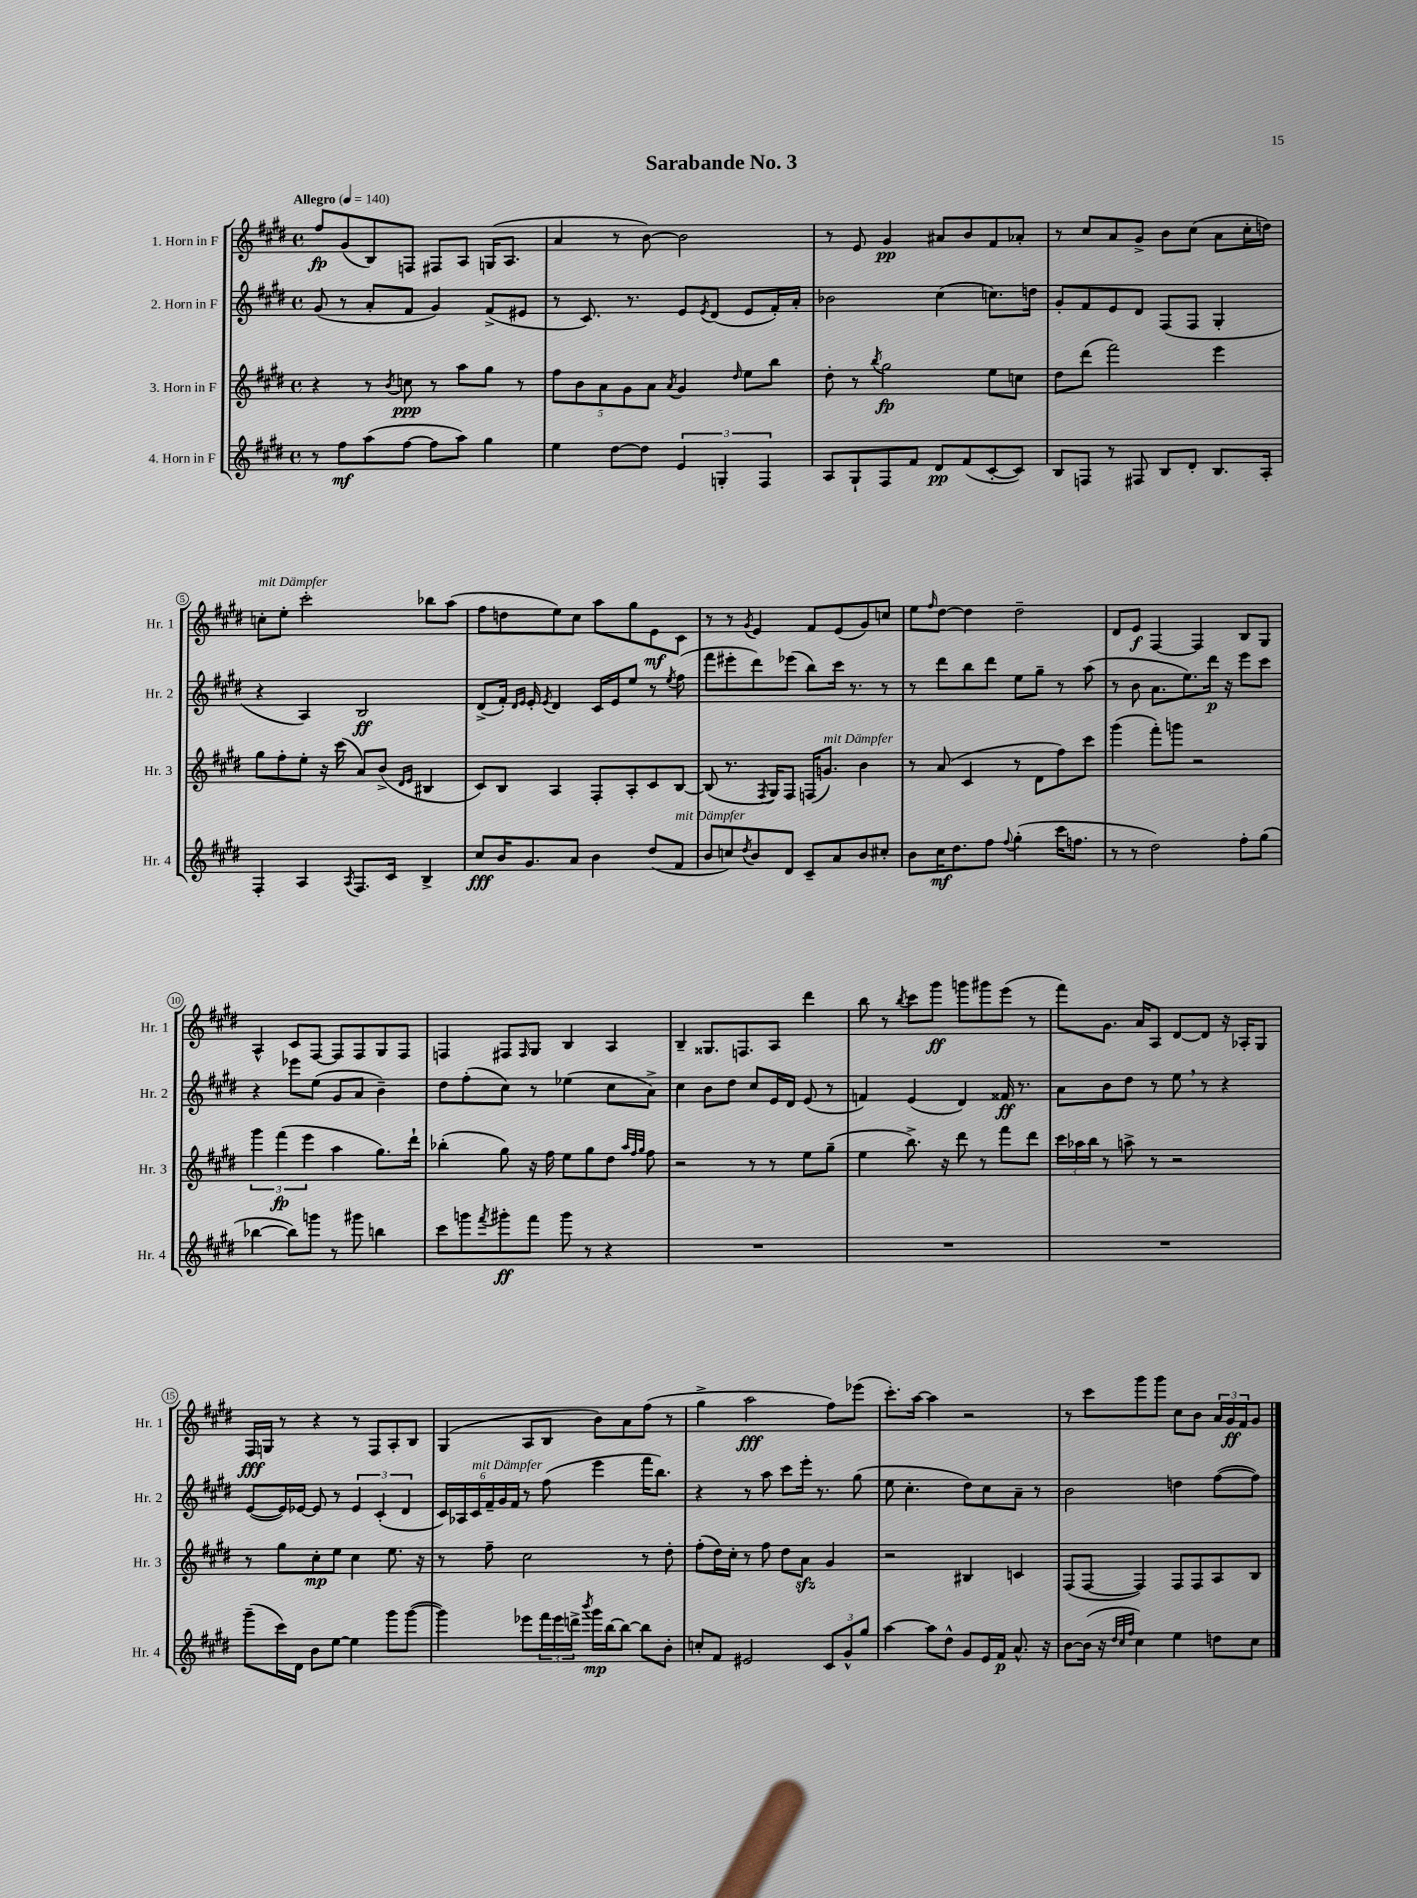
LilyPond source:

\header { title = "Sarabande No. 3" }
<<
\new StaffGroup <<
\new Staff = "s0" \with { instrumentName = "1. Horn in F" shortInstrumentName = "Hr. 1" } {
    \clef treble \key e \major \defaultTimeSignature \time 4/4 \tempo "Allegro" 4 = 140
    fis''8\fp gis'8( b8) f8 fis8 a8 g16( a8. |
    a'4 r8 b'8~) b'2 |
    r8 e'8 gis'4\pp ais'8 b'8 fis'8 aes'8-. |
    r8 cis''8 a'8 gis'8-> b'8 cis''8( a'8 cis''16-. d''16) |
    c''8-.^\markup { \italic "mit Dämpfer" } e''8-. cis'''2-. bes''8 a''8( |
    fis''8 d''8 e''8) cis''8 a''8 gis''8 e'8\mf cis'8 |
    r8 r8 \acciaccatura { gis'8 } e'4 fis'8 e'8( gis'8) c''8 |
    e''8 \grace { fis''16 } dis''8~ dis''4 dis''2-- |
    dis'8 e'8\f fis4~ fis4 b8 gis8 |
    a4-^ cis'8 fis8~ fis8 fis8 gis8 fis8 |
    f4 fis8 \grace { fis16 } gis8 b4 a4 |
    b4-- gisis8. f8. a8 dis'''4 |
    b''8 r8 \acciaccatura { b''8 } cis'''8 gis'''8\ff g'''8 gis'''8 e'''8( r8 |
    fis'''8) gis'8. a'16 a8 dis'8~ dis'8 r16 aes16-. gis8 |
    fis16\fff g16 r8 r4 r8 fis8 a8-. b8 |
    gis4( a8 b8 b'8) a'8 fis''8( r8 |
    gis''4-> a''2\fff fis''8) ees'''8( |
    cis'''8.-.) a''16~ a''4 r2 |
    r8 cis'''8 gis'''8 gis'''8 cis''8 b'8 \tuplet 3/2 { a'16 gis'16\ff fis'16 } gis'8 \bar "|." |
}
\new Staff = "s1" \with { instrumentName = "2. Horn in F" shortInstrumentName = "Hr. 2" } {
    \clef treble \key e \major \defaultTimeSignature \time 4/4
    gis'8( r8 a'8-. fis'8 gis'4) fis'8->( eis'8 |
    r8 cis'8.) r8. e'8 \acciaccatura { e'8 } dis'8( e'8 fis'16-.) a'16-. |
    bes'2 cis''4( c''8.) d''16 |
    gis'8-. fis'8 e'8 dis'8 fis8( fis8 gis4-. |
    r4 a4) b2\ff |
    dis'8->( fis'16-.) \grace { dis'16 e'16 } e'16-. \acciaccatura { e'8 } dis'4 cis'16 e'16 e''8 r8 \acciaccatura { e''8 } fis''8( |
    fis'''8 eis'''8-. dis'''8) ees'''8( b''8) cis'''16 r8. r8 |
    r8 dis'''8 b''8 dis'''8 e''8 gis''8-- r8 a''8( |
    r8 b'8 a'8. e''8.) dis'''16\p r16 e'''8 cis'''8 |
    r4 ees'''8 e''8( gis'8 a'8 b'4--) |
    dis''8 fis''8-.( cis''8) r8 ees''4( cis''8 a'8->) |
    cis''4 b'8 dis''8 cis''8 e'16 dis'16 e'8( r8 |
    f'4) e'4( dis'4) fisis'16\ff r8. |
    a'8 b'8 dis''8 r8 e''8 \breathe r8 r4 |
    e'8~( e'16) ees'16~ ees'8 r8 \tuplet 3/2 { ees'4 cis'4-.( dis'4 } |
    \tuplet 6/4 { cis'16) aes16 cis'16^\markup { \italic "mit Dämpfer" } fis'16-- gis'16 fis'16 } r8 fis''8( e'''4 fis'''16 b''8.) |
    r4 r8 a''8 cis'''8 e'''16-. r8. gis''8( |
    e''8 cis''4.-. dis''8) cis''8 a'8-- r8 |
    b'2 d''4 fis''8~( fis''8) \bar "|." |
}
\new Staff = "s2" \with { instrumentName = "3. Horn in F" shortInstrumentName = "Hr. 3" } {
    \clef treble \key e \major \defaultTimeSignature \time 4/4
    r4 r8 \acciaccatura { b'8 } c''8\ppp r8 a''8 gis''8 r8 |
    \tuplet 5/4 { fis''8 b'8 a'8 gis'8 a'8 } \acciaccatura { a'8 } gis'4 \grace { dis''16 } e''8 b''8 |
    dis''8-. r8 \acciaccatura { b''8 } gis''2\fp e''8 c''8 |
    dis''8 dis'''8( fis'''2) e'''4 |
    gis''8 fis''8-. e''8-. r16 cis'''16( a'8) b'8->( \grace { dis'16 e'16 } bis4 |
    cis'8) b8 a4 fis8-. a8-. cis'8 b8~ |
    b8( r8. \acciaccatura { fis8 } gis16) fis8 f16( g'8.^\markup { \italic "mit Dämpfer" }) b'4 |
    r8 a'8( cis'4 r8 dis'8 fis''8) cis'''8 |
    gis'''4( fis'''8-.) g'''8 r2 |
    \tuplet 3/2 { gis'''4 fis'''4\fp( e'''4 } a''4 gis''8.) dis'''16-! |
    bes''4-.( gis''8) r16 fis''16 e''8 gis''8 dis''8 \grace { a''32 fis''32 gis''32 } fis''8 |
    r2 r8 r8 e''8 gis''8--( |
    e''4 b''8.->) r16 dis'''8 r8 fis'''8 dis'''8 |
    \tuplet 3/2 { cis'''16 aes''16 b''16 } r8 a''8-> r8 r2 |
    r8 gis''8 cis''8-.\mp e''8 cis''4 e''8. r16 |
    r8 fis''8-- cis''2 r8 dis''8-. |
    fis''8-.( dis''16) cis''16-. r8 fis''8 dis''8 a'8\sfz gis'4 |
    r2 bis4 c'4 |
    fis8( fis8~ fis4) fis8 fis8 a8 b8 \bar "|." |
}
\new Staff = "s3" \with { instrumentName = "4. Horn in F" shortInstrumentName = "Hr. 4" } {
    \clef treble \key e \major \defaultTimeSignature \time 4/4
    r8 fis''8\mf a''8( fis''8~ fis''8 a''8) gis''4 |
    e''4 dis''8~ dis''8 \tuplet 3/2 { e'4 g4-. fis4 } |
    a8 gis8-! fis8 fis'8 dis'8\pp fis'8( cis'8~-. cis'8) |
    b8 f8 r8 fis8 b8 dis'8-. b8. a16-. |
    fis4-. a4 \acciaccatura { a8 } fis8. cis'16 b4-> |
    cis''8\fff b'16 gis'8. a'8 b'4 dis''8( fis'8^\markup { \italic "mit Dämpfer" } |
    b'8 c''8) \acciaccatura { dis''8 } b'8 dis'8 cis'8-- a'8 b'8 cis''8-. |
    b'8 cis''16\mf dis''8. fis''8 \appoggiatura { fis''8 } gis''4-.( cis'''16 f''8. |
    r8 r8 dis''2) fis''8-. gis''8( |
    bes''4~ bes''8) g'''8 r8 gis'''8 b''4 |
    cis'''8 g'''8 \acciaccatura { fis'''8 } gis'''8-.\ff fis'''8 gis'''8 r8 r4 |
    R1 |
    R1 |
    R1 |
    gis'''8--( cis'''16) dis'16 b'8 e''8~ e''4 gis'''8 gis'''8~( |
    gis'''4) ees'''8 \tuplet 3/2 { fis'''16 ees'''16 d'''16-> } \acciaccatura { b'''8 } gis'''16\mp b''16~ b''8~ b''8 b'8-. |
    c''8-. fis'8 eis'2 \tuplet 3/2 { cis'8 gis'8-^ gis''8 } |
    a''4~ a''8 dis''8-^ gis'8 e'16 fis'16\p a'8.-^ r16 |
    b'8~ b'16( r16 \grace { dis''32 cis''32 fis''32 } cis''4) e''4 d''8 cis''8 \bar "|." |
}
>>
>>
\layout { \context { \Score \override BarNumber.stencil = #(make-stencil-circler 0.1 0.3 ly:text-interface::print) } }
